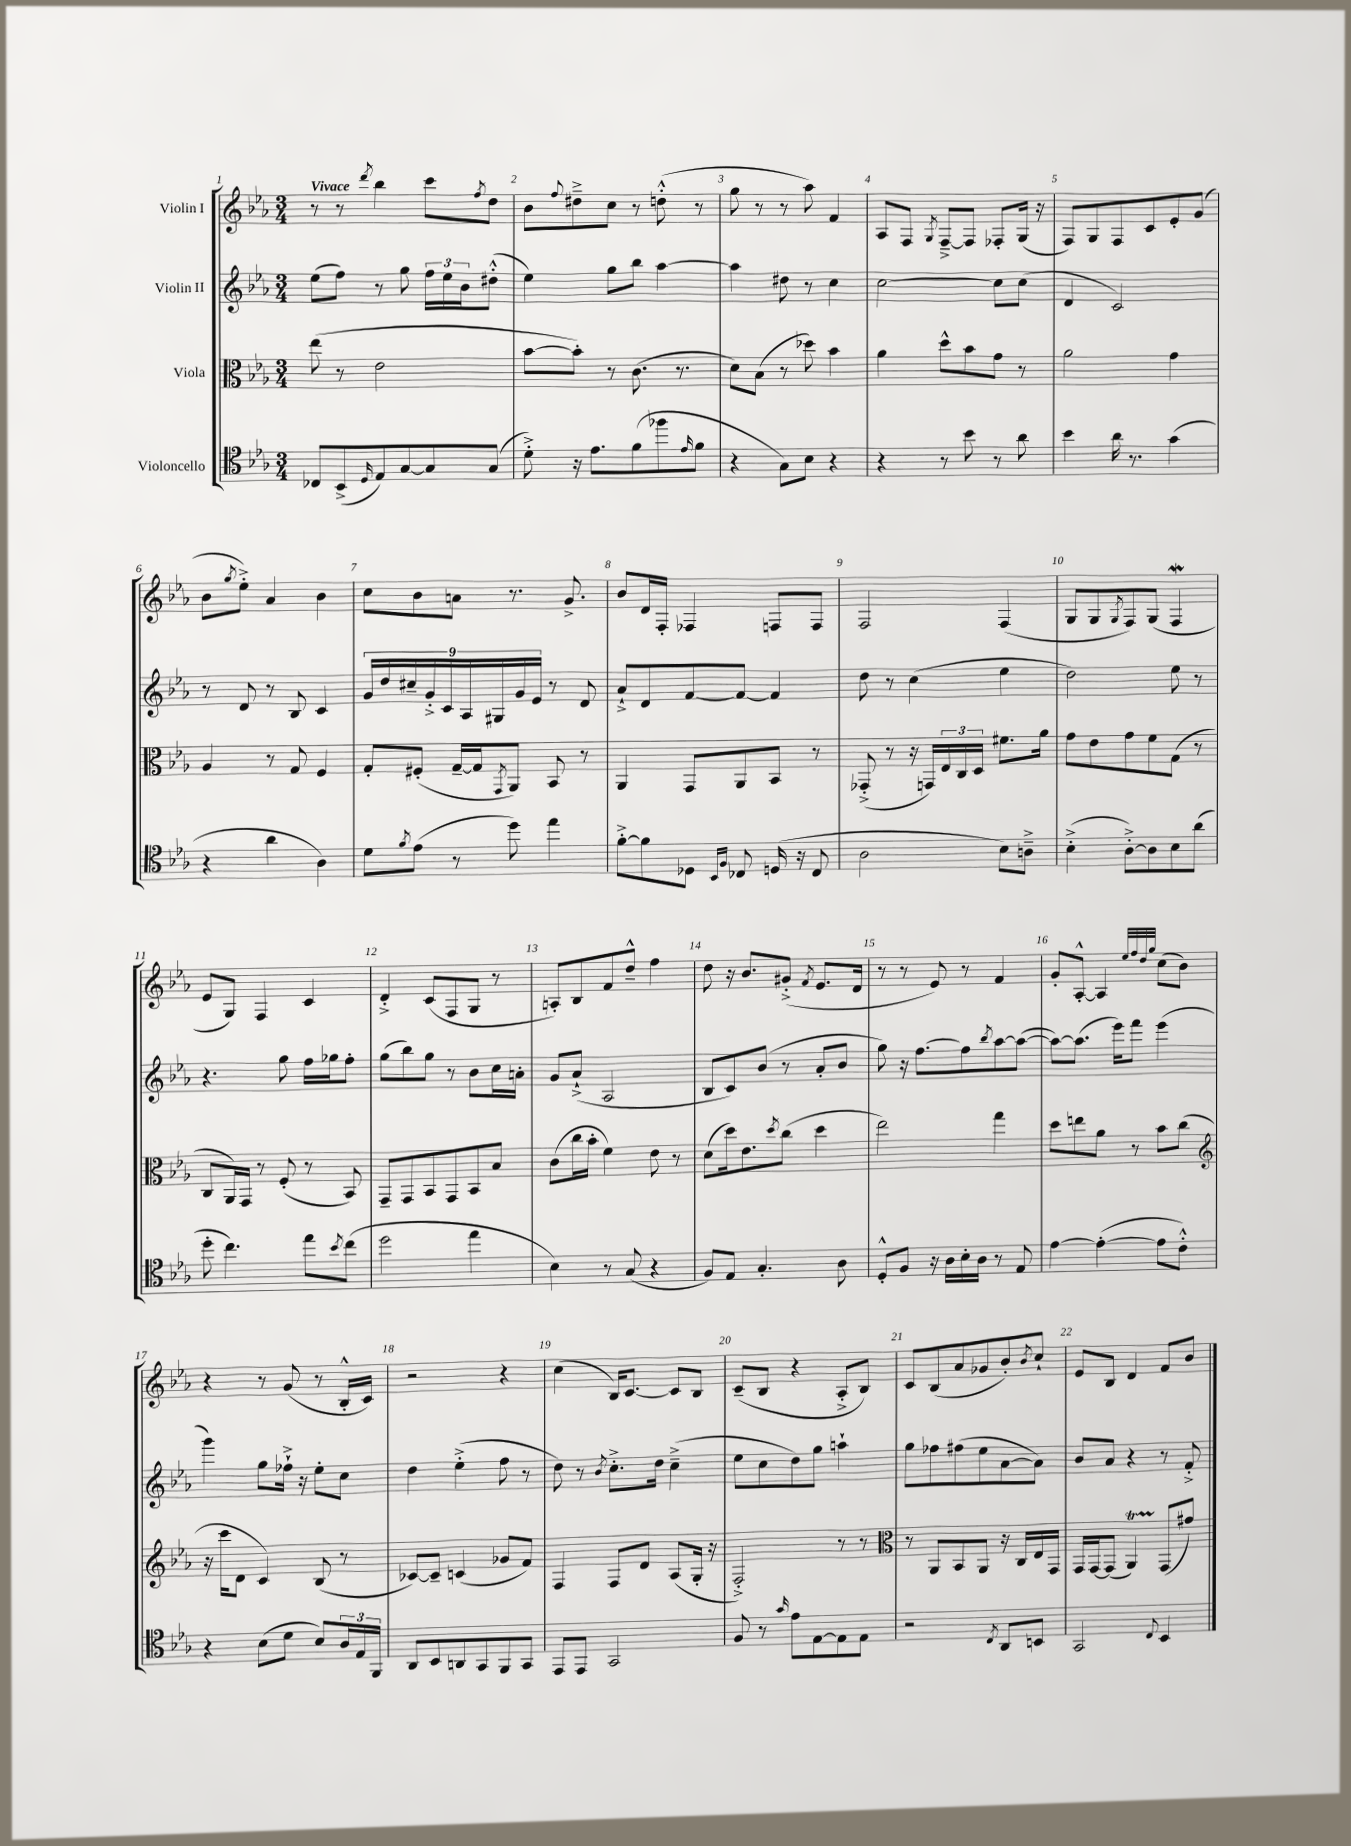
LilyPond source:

<<
\new StaffGroup <<
\new Staff = "s0" \with { instrumentName = "Violin I" } {
    \clef treble \key ees \major \numericTimeSignature \time 3/4 \tempo "Vivace"
    r8 r8 \acciaccatura { d'''8 } bes''4 c'''8 \acciaccatura { f''8 } d''8 |
    bes'8 \appoggiatura { f''8 } dis''8---> c''8 r8 d''8-.-^( r8 |
    g''8 r8 r8 aes''8) f'4 |
    aes8 f8 \acciaccatura { g8 } f8~---> f8 fes8-. g16( r16 |
    f8) g8 f8 c'8 ees'8-. g'8( |
    bes'8 \acciaccatura { g''8 } ees''8-.->) aes'4 bes'4 |
    c''8 bes'8 a'8 r8. g'8.-> |
    bes'8 d'16 f16-. fes4 f8 f8 |
    f2 f4( |
    g8 g8 \acciaccatura { g8 } f8) g8( f4\mordent |
    ees'8 g8) f4 c'4 |
    d'4-.-> c'8( f8 g8 r8 |
    a8-.) bes8 f'8 d''8---^ f''4 |
    d''8 r16 bes'8. gis'8-.->( \acciaccatura { f'8 } ees'8. d'16 |
    r8 r8 ees'8) r8 f'4 |
    g'8-. aes8~-.-^ aes4 \grace { ees''32 f''32 d''32 g''32 } c''8( bes'8) |
    r4 r8 g'8( r8 bes16-.-^ c'16) |
    r2 r4 |
    c''4( bes16) c'8.~ c'8 bes8 |
    c'8--( bes8 r4 aes8-.-> bes8) |
    c'8 bes8( aes'8 ges'8 bes'8-.) \acciaccatura { bes'8 } c''8-! |
    ees'8 bes8 d'4 f'8 bes'8 \bar "|." |
}
\new Staff = "s1" \with { instrumentName = "Violin II" } {
    \clef treble \key ees \major \numericTimeSignature \time 3/4
    ees''8( f''8) r8 g''8 \tuplet 3/2 { f''16 ees''16 bes'16 } dis''8-.-^( |
    ees''4) g''8 bes''8 aes''4~ |
    aes''4 dis''8 r8 c''4 |
    c''2~ c''8 c''8( |
    d'4 c'2) |
    r8 d'8 r8 bes8 c'4 |
    \tuplet 9/8 { g'16 d''16 cis''16-- g'16-.-> c'16 aes16 gis16 g'16 ees'16 } r8 d'8 |
    aes'8-!-> d'8 f'8~ f'8~ f'4 |
    d''8 r8 c''4( ees''4 |
    d''2) ees''8 r8 |
    r4. g''8 f''16 ges''16 f''8-. |
    g''8( bes''8) g''8 r8 bes'8 c''16 a'16-. |
    g'8 aes'8-!->( aes2 |
    bes8 c'8) bes'8( r8 aes'8-. bes'8 |
    g''8) r16 f''8.~ f''8 \acciaccatura { bes''8 } aes''8~ aes''8~( |
    aes''8~) aes''8.( ees'''16) f'''8 ees'''4( |
    g'''4) g''8 fes''16-!-> r16 ees''8-. c''8 |
    d''4 ees''4-.->( f''8 r8 |
    d''8) r8 \acciaccatura { bes'8 } c''8.-.-> d''16 c''4--->( |
    ees''8 c''8 d''8) g''8 a''4-! |
    g''8 fes''8 fis''8( ees''8 aes'8~ aes'8) |
    bes'8 aes'8 r4 r8 f'8-.-> \bar "|." |
}
\new Staff = "s2" \with { instrumentName = "Viola" } {
    \clef alto \key ees \major \numericTimeSignature \time 3/4
    ees''8( r8 ees'2 |
    bes'8~ bes'8-.) r8 c'8.( r8. |
    d'8) bes8( r8 des''8) bes'4 |
    aes'4 d''8-^ bes'8 g'8 r8 |
    aes'2 g'4 |
    aes4 r8 g8 f4 |
    g8-. fis8-.( g16~-- g16 \acciaccatura { g,8 } aes,8) bes,8 r8 |
    aes,4 g,8 aes,8 bes,8 r8 |
    ges,8-.->( r8 r16 g,16) \tuplet 3/2 { ees16 c16 d16 } fis'8. aes'16 |
    g'8 ees'8 g'8 f'8 g8( r8 |
    c8 aes,16) g,16 r8 f8-.( r8 bes,8) |
    g,8-- g,8 bes,8 g,8 bes,8 bes8 |
    c'8( c''16 bes'16-. f'4) ees'8 r8 |
    d'8( d''16) ees'8. \acciaccatura { d''8 } c''8( d''4 |
    ees''2) g''4 |
    d''8 e''8 aes'8 r8 bes'8 c''8( |
    \clef treble r16 c'''16 d'8 c'4) bes8( r8 |
    ces'8~) ces'8-- c'4( ges'8 f'8) |
    f4 f8 d'8 aes8( g16-. r16 |
    f2-.->) r8 r8 |
    \clef alto r8 aes,8 bes,8 aes,8 r16 c16 ees16 g,16 |
    g,16 g,16~ g,8( aes,4\startTrillSpan) g,8\stopTrillSpan( gis'8) \bar "|." |
}
\new Staff = "s3" \with { instrumentName = "Violoncello" } {
    \clef tenor \key ees \major \numericTimeSignature \time 3/4
    ces8 bes,8->( \grace { d16 } ees8) g8~ g8 g8( |
    d'8-.->) r16 ees'8. f'8( fes''8 \grace { ees'16 } f'8 |
    r4 g8) bes8 r4 |
    r4 r8 bes'8 r8 aes'8 |
    bes'4 aes'16 r8. g'4( |
    r4 aes'4 aes4) |
    d'8 \acciaccatura { f'8 } ees'8( r8 d''8) ees''4 |
    f'8~-.-> f'8 des8 \grace { bes,16 f16 } ces8 d16( r16 ces8 |
    aes2 bes8) a8---> |
    bes4-.->( aes8~-.->) aes8 bes8 aes'8( |
    d''8-. c''4.) ees''8 \acciaccatura { bes'8 } c''8( |
    d''2 ees''4 |
    bes4) r8 g8( r4 |
    f8) ees8 g4.-. aes8 |
    d8-.-^ f8 r16 aes16 bes16-. aes16 r8 ees8 |
    ees'4~ ees'4~-.( ees'8 c'8-.-^) |
    r4 bes8( d'8 bes8) \tuplet 3/2 { aes16 ees16 f,16 } |
    aes,8 bes,8 a,8 g,8 f,8 g,8 |
    ees,8 ees,8 g,2 |
    f8 r8 \grace { g'16 } ees'8 ees8~ ees8 ees8 |
    r2 \acciaccatura { c8 } aes,8 b,8 |
    g,2 \appoggiatura { c8 } bes,4 \bar "|." |
}
>>
>>
\layout { \context { \Score \override BarNumber.break-visibility = ##(#f #t #t) barNumberVisibility = #all-bar-numbers-visible } }
